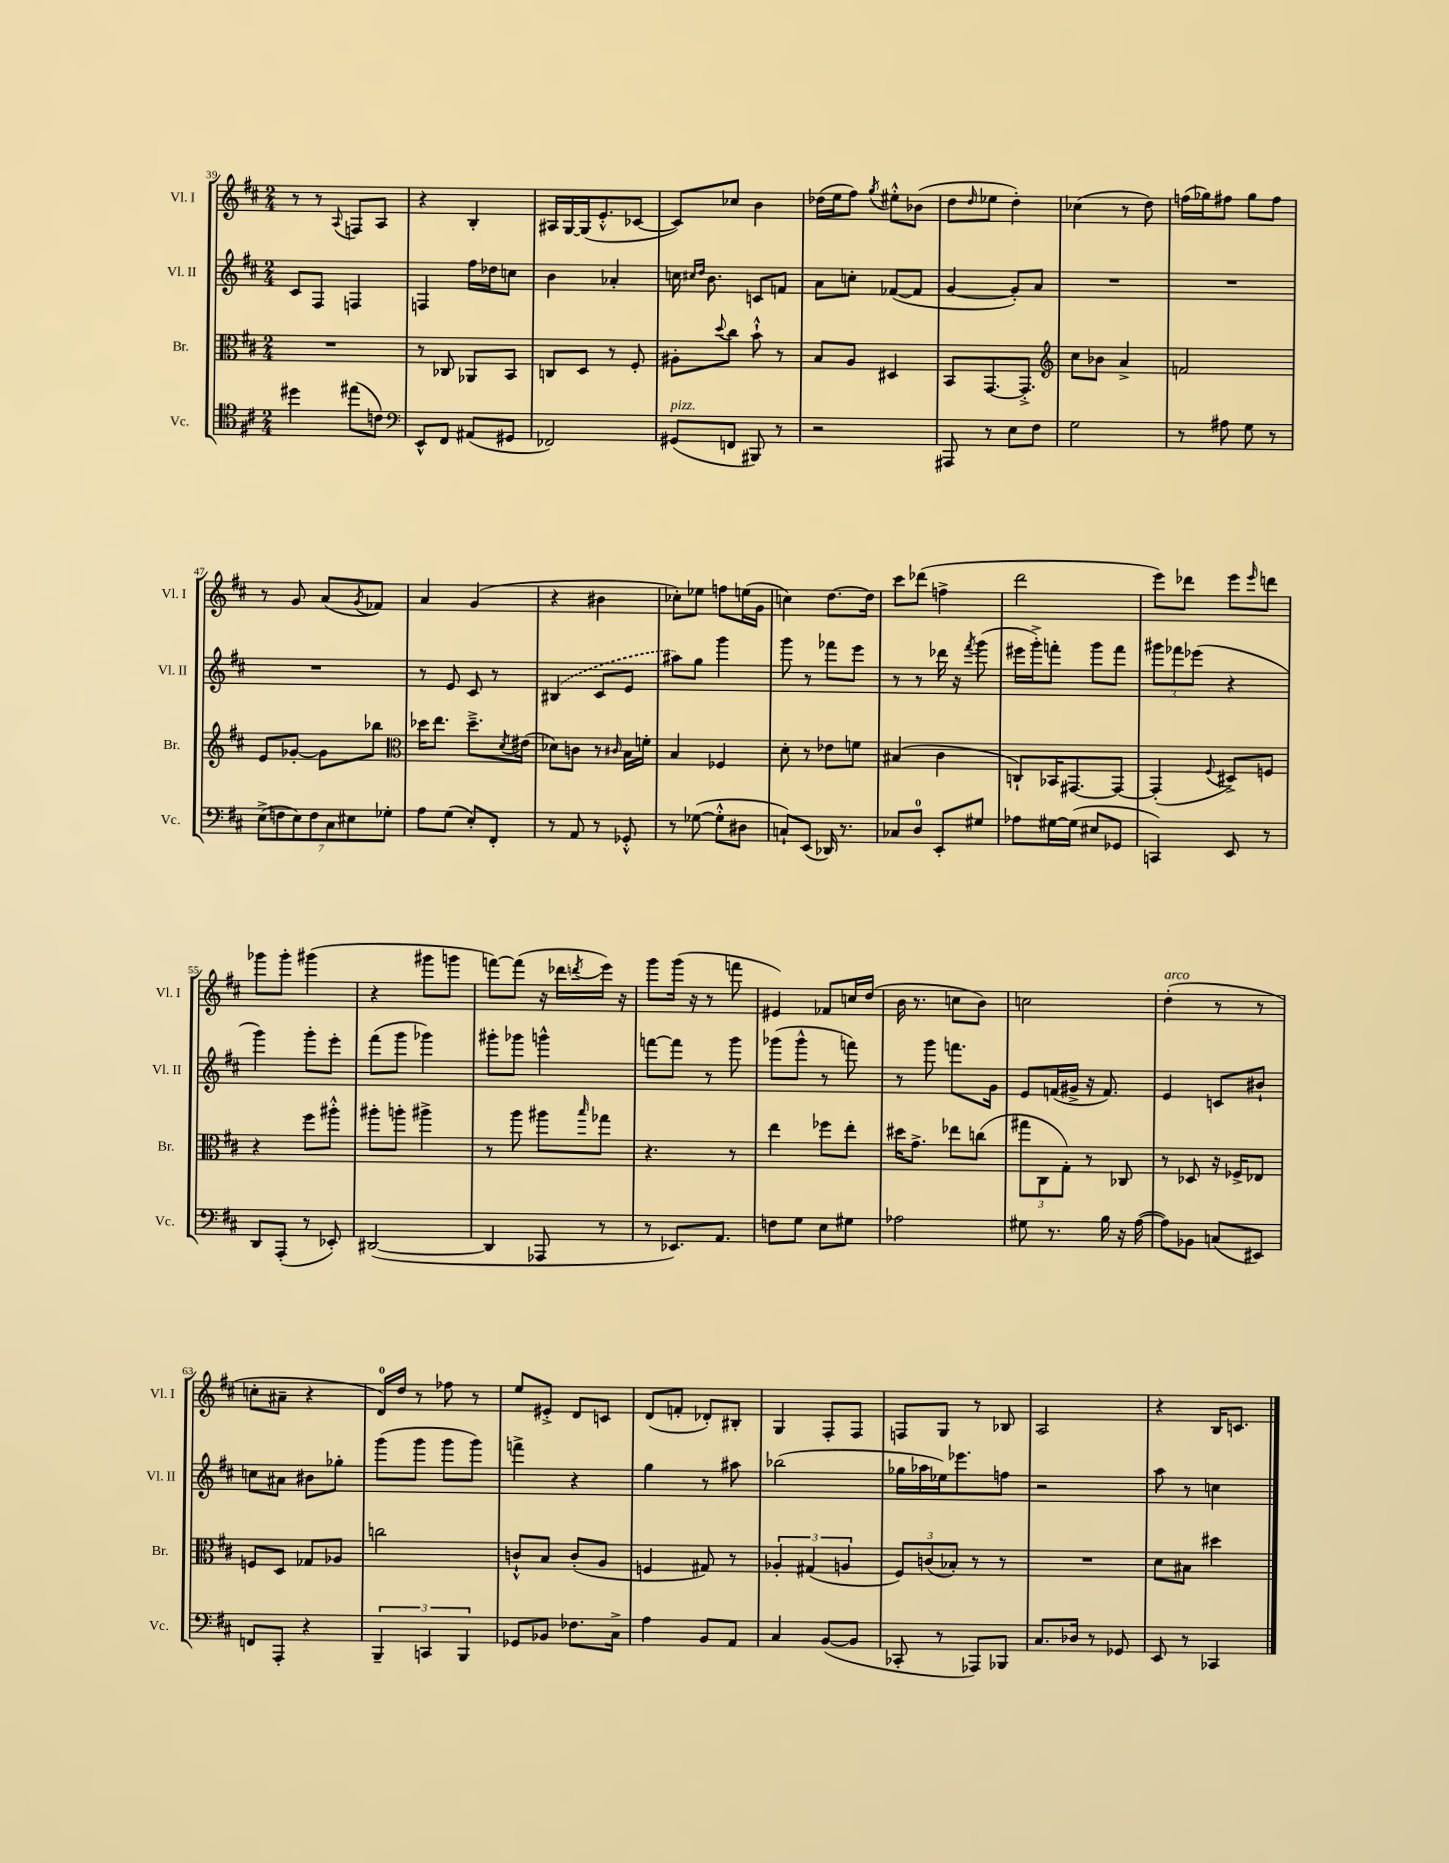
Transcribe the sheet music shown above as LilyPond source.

<<
\new StaffGroup <<
\new Staff = "s0" \with { instrumentName = "Vl. I" shortInstrumentName = "Vl. I" } {
    \clef treble \key d \major \numericTimeSignature \time 2/4
    r8 r8 \appoggiatura { a8 } f8 a8 |
    r4 b4-. |
    ais16 g16~ g16( e'8.-.-^ ces'8~ |
    ces'8) ces''8 b'4 |
    des''16( e''16 fis''8) \acciaccatura { g''8 } eis''8-.-^ bes'8( |
    d''8 \grace { d''16 } ees''8 d''4-.) |
    ces''4( r8 d''8) |
    f''16( ges''16) fis''8 ges''8 fis''8 |
    r8 g'8 a'8( \acciaccatura { g'8 } fes'8) |
    a'4 g'4( |
    r4 bis'4 |
    ces''8-.) ees''8 f''8 e''16( g'16 |
    c''4) d''8.~ d''16 |
    cis'''8 des'''8( f''4-> |
    d'''2 |
    e'''8) des'''8 e'''8 \grace { e'''16 } d'''8 |
    ges'''8 ges'''8-. gis'''4( |
    r4 gis'''8 g'''8 |
    f'''8~) f'''8( r16 des'''16 \acciaccatura { d'''8 } e'''16) r16 |
    g'''8 g'''16( r16 r8 f'''8 |
    eis'4) fes'8 c''16 d''16( |
    b'16 r8. c''8 b'8) |
    c''2 |
    d''4-.^\markup { \italic "arco" }( r8 r8 |
    c''8-. ais'8-- r4 |
    d'16-0) d''16 r8 fes''8 r8 |
    e''8 eis'8-.-> d'8 c'8 |
    d'8( f'8-. des'8-.) bis8-. |
    g4 fis8-. fis8 |
    f8 g8 r8 bes8 |
    a2 |
    r4 b16 c'8. \bar "|." |
}
\new Staff = "s1" \with { instrumentName = "Vl. II" shortInstrumentName = "Vl. II" } {
    \clef treble \key d \major \numericTimeSignature \time 2/4
    cis'8 fis8 f4 |
    f4 fis''16 des''16 c''8 |
    b'4 aes'4-. |
    c''16 \grace { cis''16 d''16 } b'8. c'8 f'8 |
    a'8 c''8-. fes'8~( fes'8 |
    g'4~ g'8-.) a'8 |
    R2 |
    R2 |
    R2 |
    r8 e'8 cis'8 r8 |
    \once \slurDashed bis4( cis'8 e'8 |
    ais''8) g''8 g'''4 |
    g'''8 r8 fes'''8 e'''8 |
    r8 r8 des'''16 r16 \acciaccatura { fis'''8 } g'''8( |
    eis'''16 g'''16-.->) f'''8-. g'''8 f'''8 |
    \tuplet 3/2 { gis'''8 fes'''8 ees'''8( } r4 |
    g'''4) g'''8-. e'''8-. |
    fis'''8( g'''8 ges'''4) |
    gis'''8-. ges'''8 g'''4-^ |
    f'''8~ f'''8 r8 g'''8 |
    ges'''8( ges'''8-^ r8 f'''8) |
    r8 g'''8 f'''8. g'16 |
    e'8 f'16( gis'16-> r16 f'8.) |
    e'4 c'8 bis'8-! |
    c''8 ais'8 bis'8 ges''8-. |
    g'''8( g'''8 g'''8 g'''8) |
    f'''4-> r4 |
    g''4 r8 ais''8 |
    bes''2( |
    ges''16 aes''16 ees''16) ees'''8. f''8 |
    r2 |
    a''8 r8 c''4 \bar "|." |
}
\new Staff = "s2" \with { instrumentName = "Br." shortInstrumentName = "Br." } {
    \clef alto \key d \major \numericTimeSignature \time 2/4
    R2 |
    r8 ces8 aes,8 b,8 |
    c8 d8 r8 fis8-. |
    ais8-. \appoggiatura { d''8 } cis''8 b'8-!-^ r8 |
    b8 a8 dis4 |
    b,8 g,8.~ g,8.-.-> |
    \clef treble cis''8 bes'8 a'4-> |
    f'2 |
    e'8 ges'8~-. ges'8 bes''8 |
    \clef alto des''16 e''8. des''8.---> \acciaccatura { d'8 } eis'16( |
    des'8) c'8 r8 \grace { cis'16 } b16 f'16-. |
    b4 fes4 |
    d'8-. r8 ees'8 f'8 |
    bis4( cis'4 |
    c8-!) bes,16 gis,8.~ gis,8~ |
    gis,4-.( \appoggiatura { fis8 } dis8->) f8 |
    r4 fis''8 ais''8-.-^ |
    ais''8-. a''8-. ais''4-> |
    r8 a''8 ais''8 \grace { b''16 } ges''8 |
    r4. r8 |
    e''4 fes''8 e''8-. |
    dis''16 g'8.-> ees''8 c''8( |
    \tuplet 3/2 { gis''8 cis8 g8-.) } r8 ces8 |
    r8 des8 r16 fes16-> ees8 |
    f8 d8 ges8 aes8 |
    c''2 |
    c'8-!-^ b8 c'8-.( a8 |
    f4 gis8) r8 |
    \tuplet 3/2 { aes4-. gis4( a4 } |
    \tuplet 3/2 { fis8) c'8( bes8-.) } r8 r8 |
    R2 |
    d'8 bis8 dis''4 \bar "|." |
}
\new Staff = "s3" \with { instrumentName = "Vc." shortInstrumentName = "Vc." } {
    \clef tenor \key d \major \numericTimeSignature \time 2/4
    dis''4 eis''8( c'8) |
    \clef bass e,8-^ fis,8 ais,8( gis,8 |
    fes,2) |
    gis,8^\markup { \italic "pizz." }( f,8 bis,,8) r8 |
    r2 |
    ais,,8 r8 e8 fis8 |
    g2 |
    r8 ais8 g8 r8 |
    \tuplet 7/4 { e8->( f8 e8) f8 cis8 eis8 ges8-. } |
    a8 g8( e8-.) fis,8-. |
    r8 a,8 r8 ges,8-.-^ |
    r8 ges8~( ges8-.-^ dis8 |
    c8-!) e,8( des,16) r8. |
    ces8 d8-0 e,8-. gis8 |
    aes8 gis16~ gis16( eis8 ges,8 |
    c,4) e,8 r8 |
    d,8 a,,8-.( r8 ees,8-.) |
    dis,2~( |
    dis,4 aes,,8 r8 |
    r8 ees,8.) a,8. |
    f8 g8 e8 gis8 |
    aes2 |
    gis8 r8. b16 r16 a16~( |
    a8) bes,8 c8( eis,8) |
    f,8 a,,8-. r4 |
    \tuplet 3/2 { b,,4-- c,4 b,,4 } |
    ges,8 bes,8 fes8. cis16-> |
    a4 b,8 a,8 |
    cis4 b,8~( b,8 |
    ces,8-. r8 aes,,8) bes,,8 |
    cis8. des16 r8 ges,8 |
    e,8 r8 ces,4 \bar "|." |
}
>>
>>
\layout { \context { \Score currentBarNumber = #39 } }
